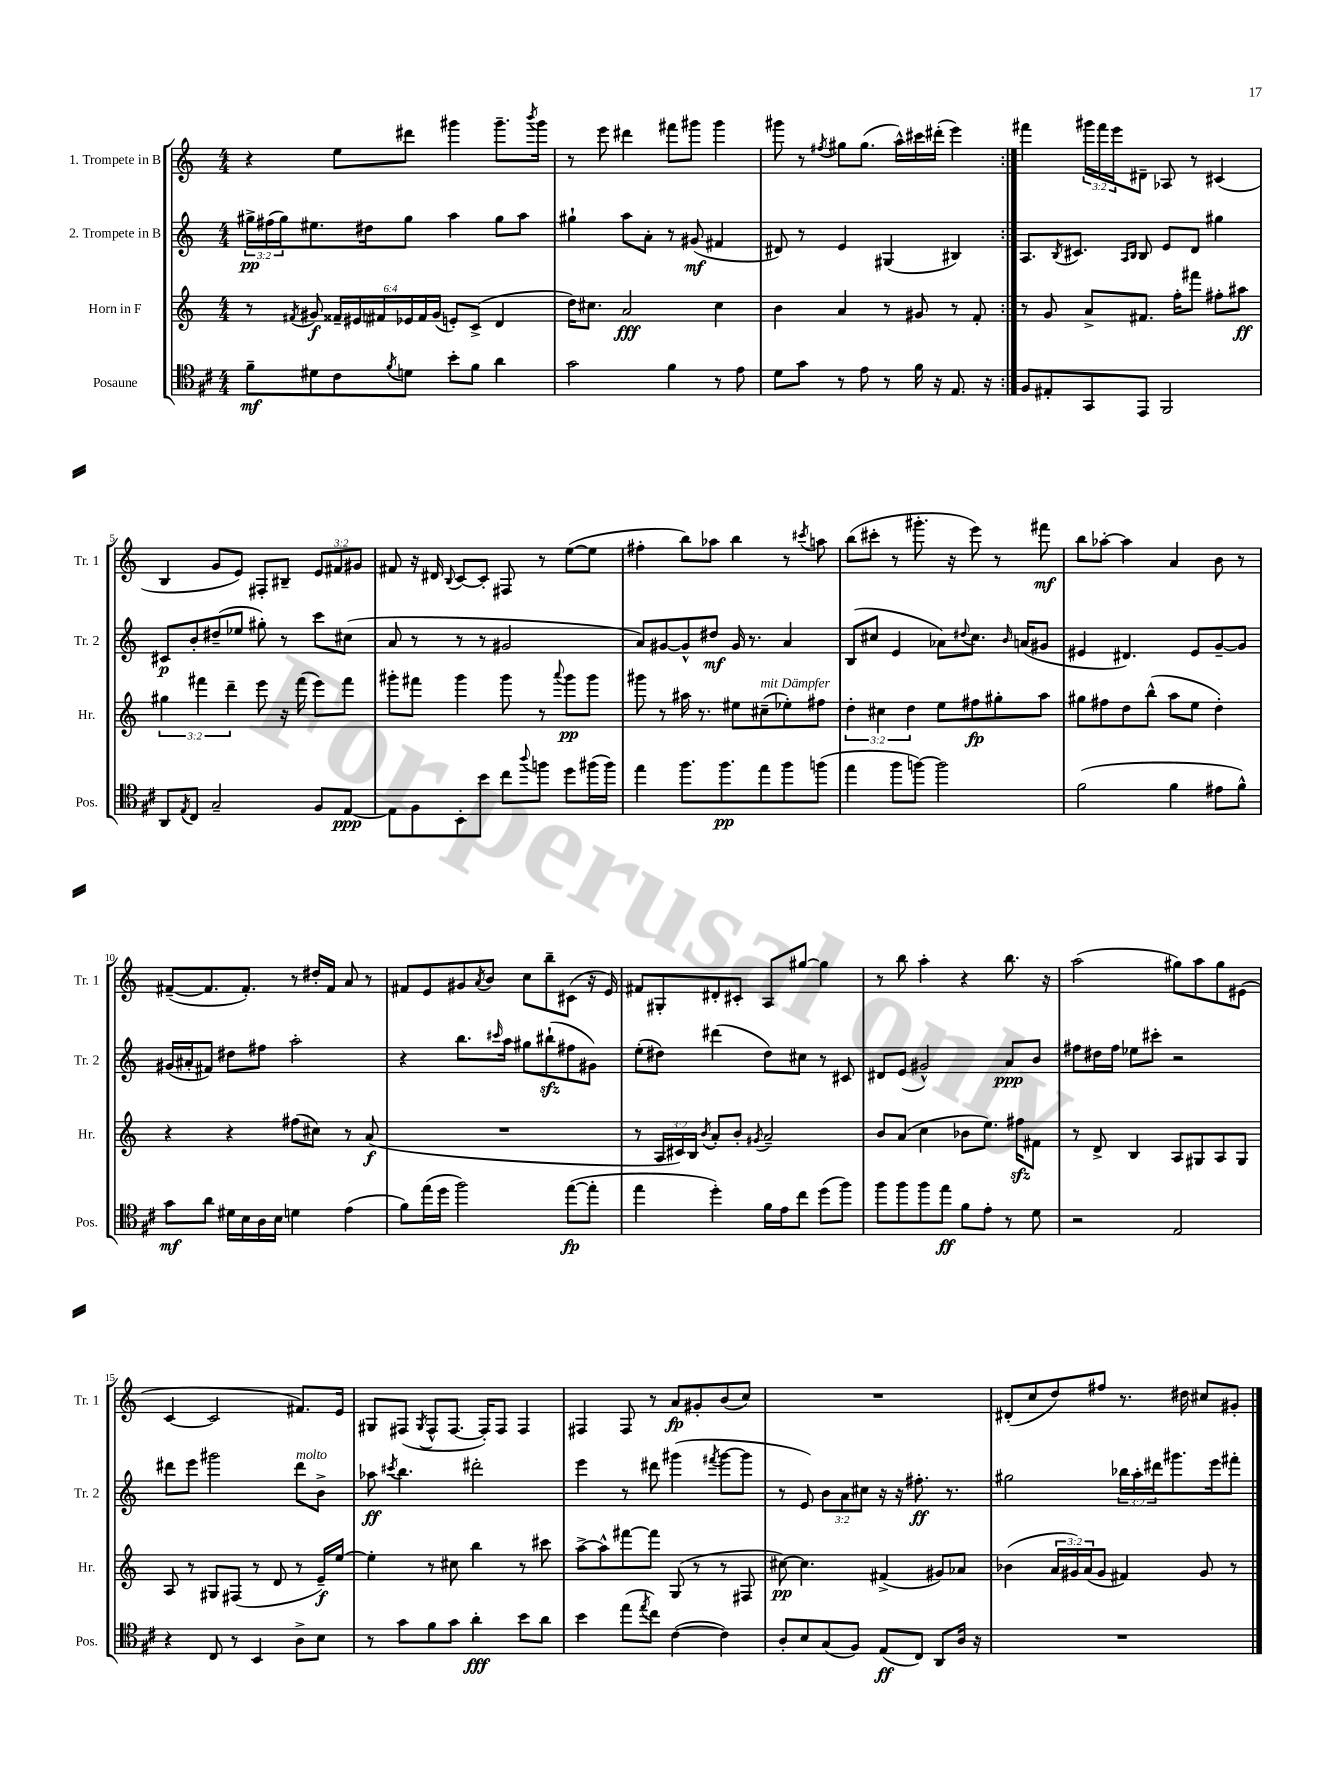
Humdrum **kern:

**kern	**kern	**kern	**kern
*staff4	*staff3	*staff2	*staff1
*clefC4	*clefG2	*clefG2	*clefG2
*k[f#c#]	*k[]	*k[]	*k[]
*M4/4	*M4/4	*M4/4	*M4/4
8f#~	8r	24gg#^	4r
.	.	(24ff#	.
.	.	24gg#)	.
.	8qf#	.	.
8d#	8g#	8.ee#	.
8c#	24f##~	.	8ee
.	24e#	.	.
.	.	16dd#	.
.	24f#	.	.
8qf#	.	.	.
8d	24e-	8gg#	8ddd#
.	24f#	.	.
.	(24g#	.	.
8b'	8e')	4aa	4ggg#
8f#	(8c^	.	.
4a	4d	8gg#	8.ggg#~
.	.	8aa	.
.	.	.	8qbbb
.	.	.	16ggg#
=	=	=	=
2g	16dd)	4gg#`	8r
.	8.cc#	.	.
.	.	.	8eee
.	2a	8aa	4ddd#
.	.	8a'	.
4f#	.	8r	8fff#
.	.	(8g#	8ggg#
8r	4cc#	4f#	4ggg#
8e	.	.	.
=	=	=	=
8d	4b	8d#)	8ggg#
8g	.	8r	8r
.	.	.	8qff#
8r	4a	4e	8gg#
8e	.	.	(8.gg#
8r	8r	(4G#	.
.	.	.	16aa^^)
16f#	8g#	.	16ccc#
16r	.	.	(16ddd#'
8.E	8r	4B#)	4eee)
.	8f'	.	.
16r	.	.	.
=:|!	=:|!	=:|!	=:|!
8F#	8r	8.A	4fff#
8E#'	8g	.	.
.	.	8qB	.
.	.	8.c#	.
8GG	8a^	.	24ggg#
.	.	.	24fff#
.	.	.	24eee
.	.	16qqA	.
.	.	16qqB	.
8EE	8.f#	8B	8d#~
2FF#	.	8e	8A-
.	16ff'	.	.
.	8fff#	8d	8r
.	8ff#'	4gg#	(4c#
.	8aa#	.	.
=	=	=	=
8AA	6gg#	8c#	4B
8qE	.	.	.
8C#	.	8b'	.
.	6fff#	.	.
2G~	.	(8dd#~	8g
.	6ddd~	.	.
.	.	8ee-	8e)
.	8eee	8gg#')	8F#'
.	16r	8r	8B#~
.	(16fff#	.	.
8F#	8eee)	8ccc	12e
.	.	.	12f#
[8E	8fff#	(8cc#	.
.	.	.	12g#
=	=	=	=
8E]	8ggg#'	8a	8f#
8F#	8fff#	8r	16r
.	.	.	16d#
.	.	.	8qqB
8BB'	4ggg#	8r	[8c
8b	.	8r	8c']
8cc#	8ggg#	2g#	8F#
8qqaa	.	.	.
8ff	8r	.	8r
.	8qqaaa	.	.
8dd	8ggg#	.	([8ee
(16ff#	8ggg#	.	8ee]
16ff#)	.	.	.
=	=	=	=
4ee	8ggg#	8a)	4ff#'
.	8r	[8g#	.
8.ff#	16aa#	8g#^^]	8bb)
.	8.r	.	.
.	.	8dd#	8aa-
8.ff#	.	.	.
.	8ee#	16g#	4bb
.	.	8.r	.
8ee	(8cc#~	.	.
8ff#	8ee-')	4a	8r
.	.	.	8qccc#
(8ff	8ff#	.	8aa
=	=	=	=
4ee	6dd'	(8B	(8bb
.	.	8cc#	8ccc#'
.	6cc#	.	.
8ff#	.	4e	8r
.	6dd	.	.
[8ff)	.	.	8.ggg#'
2ff]	8ee	8a-)	.
.	.	.	16r
.	.	8qqdd#	.
.	8ff#	8.cc#	8eee)
.	8gg#'	.	8r
.	.	16qqb	.
.	.	(16a	.
.	8aa	8g#	8fff#
=	=	=	=
(2f#	8gg#	4e#	8bb
.	8ff#	.	[8aa-'
.	8dd	4.d#)	4aa-]
.	(8bb^^	.	.
4f#	8aa	.	4a
.	8ee	8e#	.
8e#	4dd')	[8g~	8b
8f#^^)	.	8g]	8r
=	=	=	=
8g	4r	(16g#	([8f#~
.	.	16a#'	.
8a	.	8f#)	8.f#]
16d#	4r	8dd#	.
16B	.	.	8.f#')
16A	.	8ff#	.
16B	.	.	.
4d	(8ff#	2aa'	8r
.	8cc#)	.	16dd#'
.	.	.	16f#
(4e	8r	.	8a
.	(8a	.	8r
=	=	=	=
8f#)	1r	4r	8f#
(16ee	.	.	8e
16dd	.	.	.
2ff#)	.	8.bb	8g#
.	.	.	8qa
.	.	.	8b
.	.	16qqccc#	.
.	.	16aa	.
.	.	8gg#	8cc
.	.	(8bb#`	8bb~
([8ee	.	8ff#	(8c#
8ee']	.	8g#)	16r
.	.	.	16e)
=	=	=	=
4ee	8r	(8ee'	8f#
.	24A	8dd#)	8G#'
.	24c#)	.	.
.	24B	.	.
.	8qb	.	.
4dd')	8a'	(4ddd#	8d#'
.	8b'	.	8c#'
.	8qg#	.	.
16f#	2a~	8dd#)	8A
16e	.	.	.
8cc#	.	8cc#	[8gg#
(8dd	.	8r	4gg#]
8ff#)	.	8c#	.
=	=	=	=
8ff#	8b	8d#	8r
8ff#	(8a	(8e	8bb
8ff#	4cc	2g#^^)	4aa'
8ee	.	.	.
8f#	8b-	.	4r
8e'	8.ee)	.	.
8r	.	8a	8.bb
.	16ff#	.	.
8d	8f#	8b	.
.	.	.	16r
=	=	=	=
2r	8r	8ff#	(2aa
.	8d^	16dd#	.
.	.	16ff#	.
.	4B	8ee-	.
.	.	8ccc#'	.
2E	8A	2r	8gg#)
.	8G#	.	8aa
.	8A	.	8gg#
.	8G#	.	(8e#
=	=	=	=
4r	8A	8ddd#	[4c
.	8r	8eee	.
8C#	8G#	2ggg#	2c]
8r	(8F#	.	.
4BB	8r	.	.
.	8d	.	.
8A^	8r	8ddd#	8.f#)
8B	16e~)	8b^	.
.	[16ee	.	16e
=	=	=	=
8r	4ee']	8aa-	8G#
.	.	8qccc#	.
8g	.	4.bb	(8F#
.	.	.	8qG#
8f#	8r	.	8F#^^
8g	8cc#	.	[8.F#
4a'	4bb	2ddd#'	.
.	.	.	16F#'])
.	.	.	8F#
8b	8r	.	4F#
8a	8ccc#	.	.
=	=	=	=
4b	[8aa^	4eee	4F#
.	8aa^^]	.	.
(8ee	[8fff#	8r	8F#
8qee	.	.	.
8cc#)	8fff#]	8ddd#	8r
([4c#	(8G	(4ggg#	8a
.	8r	.	8g#'
.	.	8qfff#	.
4c#])	8r	[8ggg#	(8b
.	8F#	8ggg#]	8cc)
=	=	=	=
8A'	[8cc#)	8r	1r
8B	4.cc#]	8e)	.
(8G	.	12b	.
.	.	12a	.
8F#)	.	.	.
.	.	12cc#	.
(8E	(4f#^	16r	.
.	.	16r	.
8C#)	.	8.ff#'	.
8AA	8g#)	.	.
.	.	8.r	.
16A	8a-	.	.
16r	.	.	.
=	=	=	=
1r	(4b-	2gg#	(8d#'
.	.	.	8cc
.	24a	.	8dd)
.	24g#)	.	.
.	(24a	.	.
.	8g#	.	8ff#
.	4f#)	24bb-	8.r
.	.	24aa'	.
.	.	24ddd#	.
.	.	8.ggg#	.
.	.	.	16dd#
.	8g#	.	8cc#
.	.	16eee	.
.	8r	8fff#'	8g#'
==	==	==	==
*-	*-	*-	*-
